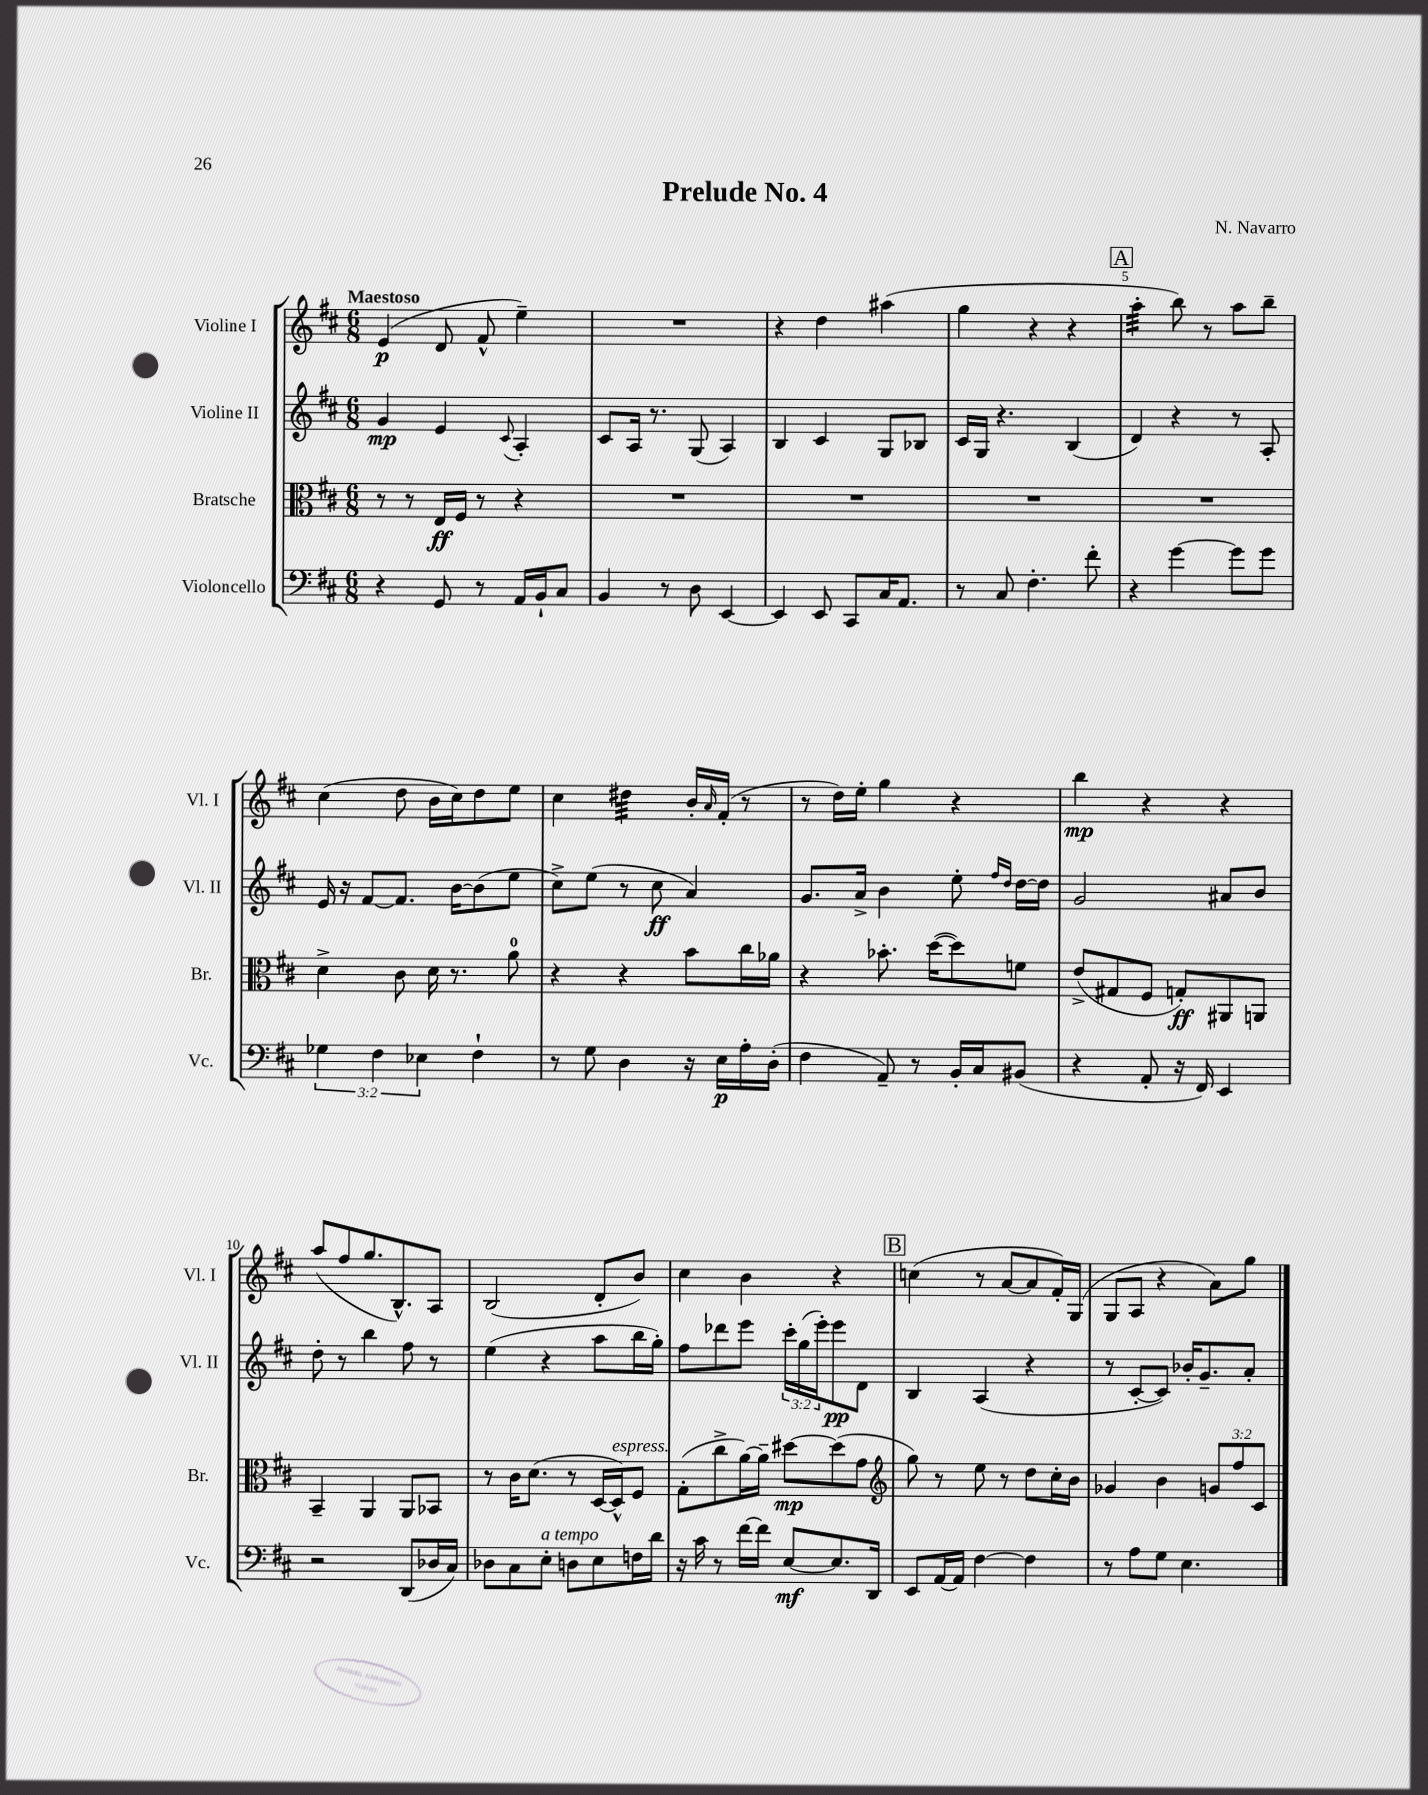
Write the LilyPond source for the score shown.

\header { title = "Prelude No. 4" composer = "N. Navarro" }
<<
\new StaffGroup <<
\new Staff = "s0" \with { instrumentName = "Violine I" shortInstrumentName = "Vl. I" } {
    \clef treble \key d \major \numericTimeSignature \time 6/8 \tempo "Maestoso"
    e'4\p( d'8 fis'8-^ e''4--) |
    R2. |
    r4 d''4 ais''4( |
    g''4 r4 r4 |
    \mark \markup { \box "A" } a''4:32-. b''8) r8 a''8 b''8-- |
    cis''4( d''8 b'16 cis''16) d''8 e''8 |
    cis''4 dis''4:32 b'16-. \grace { a'16 } fis'16-.( r8 |
    r8 d''16) e''16-. g''4 r4 |
    b''4\mp r4 r4 |
    a''8( fis''8 g''8. b8.-^) a8 |
    b2( d'8-. b'8) |
    cis''4 b'4 r4 |
    \mark \markup { \box "B" } c''4( r8 a'8~ a'8 fis'16-.) g16( |
    g8 a8 r4 a'8) g''8 \bar "|." |
}
\new Staff = "s1" \with { instrumentName = "Violine II" shortInstrumentName = "Vl. II" } {
    \clef treble \key d \major \numericTimeSignature \time 6/8 \override Staff.TupletNumber.text = #tuplet-number::calc-fraction-text
    g'4\mp e'4 \appoggiatura { cis'8 } a4-. |
    cis'8 a16 r8. g8( a4) |
    b4 cis'4 g8 bes8 |
    cis'16 g16 r4. b4( |
    \mark \markup { \box "A" } d'4) r4 r8 a8-. |
    e'16 r16 fis'8~ fis'8. b'16~ b'8( e''8 |
    cis''8->) e''8( r8 cis''8\ff a'4) |
    g'8. a'16-> b'4 e''8-. \grace { fis''16 d''16 } d''16~ d''16 |
    g'2 ais'8 b'8 |
    d''8-. r8 b''4 fis''8 r8 |
    e''4( r4 a''8 b''16 g''16-.) |
    fis''8 des'''8 e'''8 \tuplet 3/2 { cis'''16-. g''16( e'''16-.) } e'''8\pp d'8 |
    \mark \markup { \box "B" } b4 a4( r4 |
    r8 cis'8~-. cis'8) bes'16-. g'8.-- a'8-. \bar "|." |
}
\new Staff = "s2" \with { instrumentName = "Bratsche" shortInstrumentName = "Br." } {
    \clef alto \key d \major \numericTimeSignature \time 6/8 \override Staff.TupletNumber.text = #tuplet-number::calc-fraction-text
    r8 r8 e16\ff fis16 r8 r4 |
    R2. |
    R2. |
    R2. |
    \mark \markup { \box "A" } R2. |
    d'4-> cis'8 d'16 r8. a'8-0 |
    r4 r4 b'8 cis''16 aes'16 |
    r4 bes'8.-. d''16~( d''8) f'8 |
    e'8->( gis8 fis8 g8-.\ff) ais,8 a,8 |
    b,4-- a,4 a,8 bes,8 |
    r8 cis'16 d'8.( r8 d16~ d16-^^\markup { \italic "espress." }) fis8 |
    g8-.( cis''8-> a'16~) a'16-- dis''8~\mp dis''8( g'8 |
    \mark \markup { \box "B" } \clef treble g''8) r8 e''8 r8 d''8 cis''16-. b'16 |
    ges'4 b'4 \tuplet 3/2 { g'8 fis''8 cis'8 } \bar "|." |
}
\new Staff = "s3" \with { instrumentName = "Violoncello" shortInstrumentName = "Vc." } {
    \clef bass \key d \major \numericTimeSignature \time 6/8 \override Staff.TupletNumber.text = #tuplet-number::calc-fraction-text
    r4 g,8 r8 a,16 b,16-! cis8 |
    b,4 r8 d8 e,4~ |
    e,4 e,8 cis,8 cis16 a,8. |
    r8 cis8 fis4.-. fis'8-. |
    \mark \markup { \box "A" } r4 g'4~ g'8 g'8 |
    \tuplet 3/2 { ges4 fis4 ees4 } fis4-! |
    r8 g8 d4 r16 e16\p a16-. d16-.( |
    fis4 a,8--) r8 b,16-. cis16 bis,8( |
    r4 a,8-. r16 fis,16) e,4 |
    r2 d,8( des16 cis16) |
    des8 cis8 e8-.^\markup { \italic "a tempo" } d8 e8 f16 d'16 |
    r16 cis'16 r8 fis'16~ fis'16 e8~\mf e8. d,16 |
    \mark \markup { \box "B" } e,8 a,16~ a,16 fis4~ fis4 |
    r8 a8 g8 e4. \bar "|." |
}
>>
>>
\layout { \context { \Score \override BarNumber.break-visibility = ##(#f #t #t) barNumberVisibility = #(every-nth-bar-number-visible 5) } }
